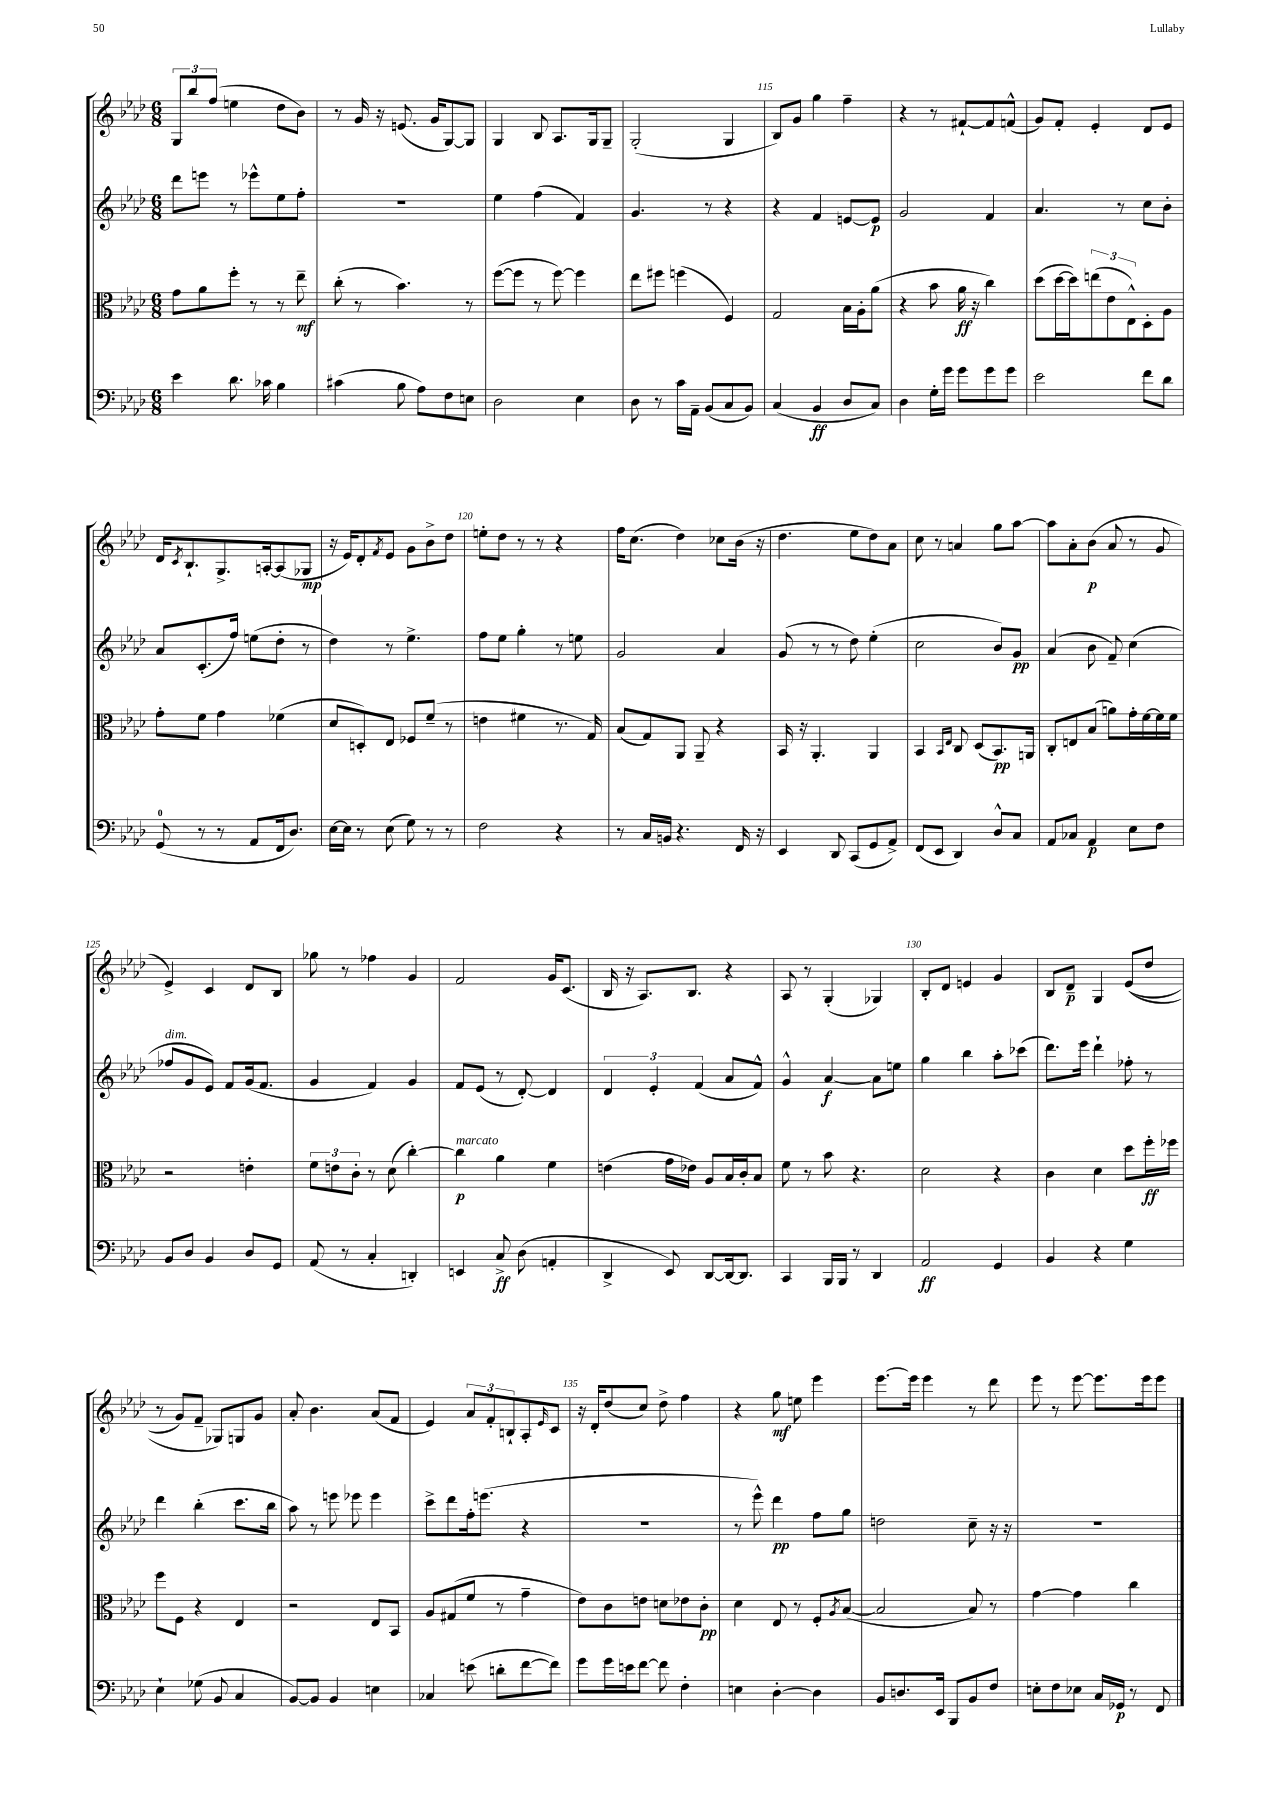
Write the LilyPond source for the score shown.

<<
\new StaffGroup <<
\new Staff = "s0" {
    \clef treble \key aes \major \numericTimeSignature \time 6/8
    \tuplet 3/2 { g8 bes''8 f''8( } e''4 des''8 bes'8) |
    r8 g'16 r16 e'8.( g'16 g8~) g8 |
    g4 bes8 aes8. g16 g8-- |
    g2-.( g4 |
    bes8) g'8 g''4 f''4-- |
    r4 r8 fis'8~-! fis'8 f'8-^( |
    g'8) f'8-. ees'4-. des'8 ees'8 |
    des'16 \acciaccatura { c'8 } bes8.-! g8.-> a16~-. a8( ges8\mp |
    r16 ees'16) des'8-. \acciaccatura { f'8 } ees'8 g'8 bes'8-> des''8 |
    e''8-. des''8 r8 r8 r4 |
    f''16 c''8.( des''4) ces''8 bes'16( r16 |
    des''4. ees''8 des''8) aes'8 |
    c''8 r8 a'4 g''8 aes''8~ |
    aes''8 aes'8-. bes'8\p( aes'8 r8 g'8 |
    ees'4->) c'4 des'8 bes8 |
    ges''8 r8 fes''4 g'4 |
    f'2 g'16 c'8.( |
    bes16 r16 aes8.) bes8. r4 |
    aes8 r8 g4-.( ges4) |
    bes8-. des'8 e'4 g'4 |
    bes8 des'8--\p g4 ees'8(\( des''8 |
    r8 g'8) f'8-- ges8\) g8 g'8 |
    aes'8-. bes'4. aes'8( f'8 |
    ees'4) \tuplet 3/2 { aes'8 f'8-. b8-! } aes8-. \grace { ees'16 } c'8 |
    r16 des'16-. des''8( c''8) des''8-> f''4 |
    r4 g''8\mf e''8 ees'''4 |
    ees'''8.~ ees'''16 ees'''4 r8 des'''8 |
    ees'''8 r8 ees'''8~ ees'''8. ees'''16 ees'''8 \bar "|." |
}
\new Staff = "s1" {
    \clef treble \key aes \major \numericTimeSignature \time 6/8
    des'''8 e'''8 r8 ees'''8-^ ees''8 f''8-. |
    R2. |
    ees''4 f''4( f'4) |
    g'4. r8 r4 |
    r4 f'4 e'8~ e'8\p |
    g'2 f'4 |
    aes'4. r8 c''8 bes'8-. |
    aes'8 c'8.-.( f''16) e''8( des''8-. r8 |
    des''4) r8 ees''4.-> |
    f''8 ees''8 g''4-. r8 e''8 |
    g'2 aes'4 |
    g'8( r8 r8 des''8) ees''4-.( |
    c''2 bes'8) g'8\pp |
    aes'4( bes'8 f'8--) c''4( |
    fes''8^\markup { \italic "dim." } g'8 ees'8) f'8 g'16( f'8. |
    g'4 f'4) g'4 |
    f'8 ees'8( r8 des'8~-.) des'4 |
    \tuplet 3/2 { des'4 ees'4-. f'4( } aes'8 f'8-^) |
    g'4-^ aes'4~\f aes'8 e''8 |
    g''4 bes''4 aes''8-. ces'''8( |
    des'''8.) ees'''16 des'''4-! fes''8-. r8 |
    des'''4 bes''4-.( c'''8. bes''16 |
    aes''8) r8 e'''8 ees'''8 ees'''4 |
    c'''8-> des'''8 f''16-. e'''8.( r4 |
    R2. |
    r8 ees'''8-^) des'''4\pp f''8 g''8 |
    d''2 c''8-- r16 r16 |
    R2. \bar "|." |
}
\new Staff = "s2" {
    \clef alto \key aes \major \numericTimeSignature \time 6/8
    g'8 aes'8 f''8-. r8 r8 ees''8--\mf |
    c''8-.( r8 bes'4.) r8 |
    f''8~( f''8 r8 f''8~) f''4 |
    ees''8 fis''8 f''4( f4) |
    g2 bes16 aes16-. aes'8( |
    r4 bes'8 aes'16\ff r16 c''4) |
    des''8( des''16~ des''16) \tuplet 3/2 { e''8( ees'8 ees8-^) } des8-. aes8 |
    g'8-. f'8 g'4 fes'4( |
    des'8 d8-.) ees8 fes8 f'8--( r8 |
    e'4 fis'4 r8. g16) |
    bes8( g8) aes,8 aes,8-- r4 |
    bes,16 r16 aes,4.-. aes,4 |
    bes,4 \grace { bes,16 ees16 } c8 des8( bes,8.\pp) a,16 |
    c8-. e8 bes8( a'8) g'16-. f'16~ f'16 f'16 |
    r2 e'4-. |
    \tuplet 3/2 { f'8 e'8 c'8-. } r8 des'8( c''4~-.) |
    c''4\p^\markup { \italic "marcato" } aes'4 f'4 |
    e'4( g'16 ees'16) aes8 bes16 c'16-. bes8 |
    f'8 r8 bes'8 r4. |
    des'2 r4 |
    c'4 des'4 des''8 f''16-.\ff fes''16 |
    f''8 f8 r4 ees4 |
    r2 ees8 bes,8 |
    aes8 gis8( f'8 r8 g'4-- |
    ees'8) c'8 e'8 d'8 ees'8 c'8-.\pp |
    des'4 ees8 r8 f8-. \acciaccatura { aes8 } bes8~( |
    bes2 bes8) r8 |
    g'4~ g'4 c''4 \bar "|." |
}
\new Staff = "s3" {
    \clef bass \key aes \major \numericTimeSignature \time 6/8
    ees'4 des'8. ces'16 bes4 |
    cis'4( bes8 aes8) f8 e8 |
    des2 ees4 |
    des8 r8 c'16 aes,16-- bes,8( c8 bes,8) |
    c4( bes,4\ff des8 c8) |
    des4 g16-. g'16 g'8 g'8 g'8 |
    ees'2 f'8 des'8 |
    g,8-0( r8 r8 aes,8 f,16 des8.) |
    ees16~ ees16 r8 ees8( g8) r8 r8 |
    f2 r4 |
    r8 c16 b,16 r4. f,16 r16 |
    ees,4 des,8 c,8( g,8 aes,8->) |
    f,8( ees,8 des,4) des8-^ c8 |
    aes,8 ces8 aes,4\p ees8 f8 |
    bes,8 des8 bes,4 des8 g,8 |
    aes,8( r8 c4-. d,4-.) |
    e,4 c8->\ff des8( a,4-. |
    des,4-> ees,8) des,8~ des,16~ des,8. |
    c,4 bes,,16 bes,,16 r8 des,4 |
    aes,2\ff g,4 |
    bes,4 r4 g4 |
    ees4-! ges8( bes,8 c4 |
    bes,8~) bes,8 bes,4 e4 |
    ces4 e'8( d'8-. f'8~ f'8) |
    g'8 g'16 e'16 f'8~ f'8 f4-. |
    e4 des4~-. des4 |
    bes,8 d8. ees,16 bes,,8 bes,8 f8 |
    e8-. f8 ees8 c16 ges,16\p r8 f,8 \bar "|." |
}
>>
>>
\layout { \context { \Score currentBarNumber = #111 \override BarNumber.break-visibility = ##(#f #t #t) barNumberVisibility = #(every-nth-bar-number-visible 5) } }
